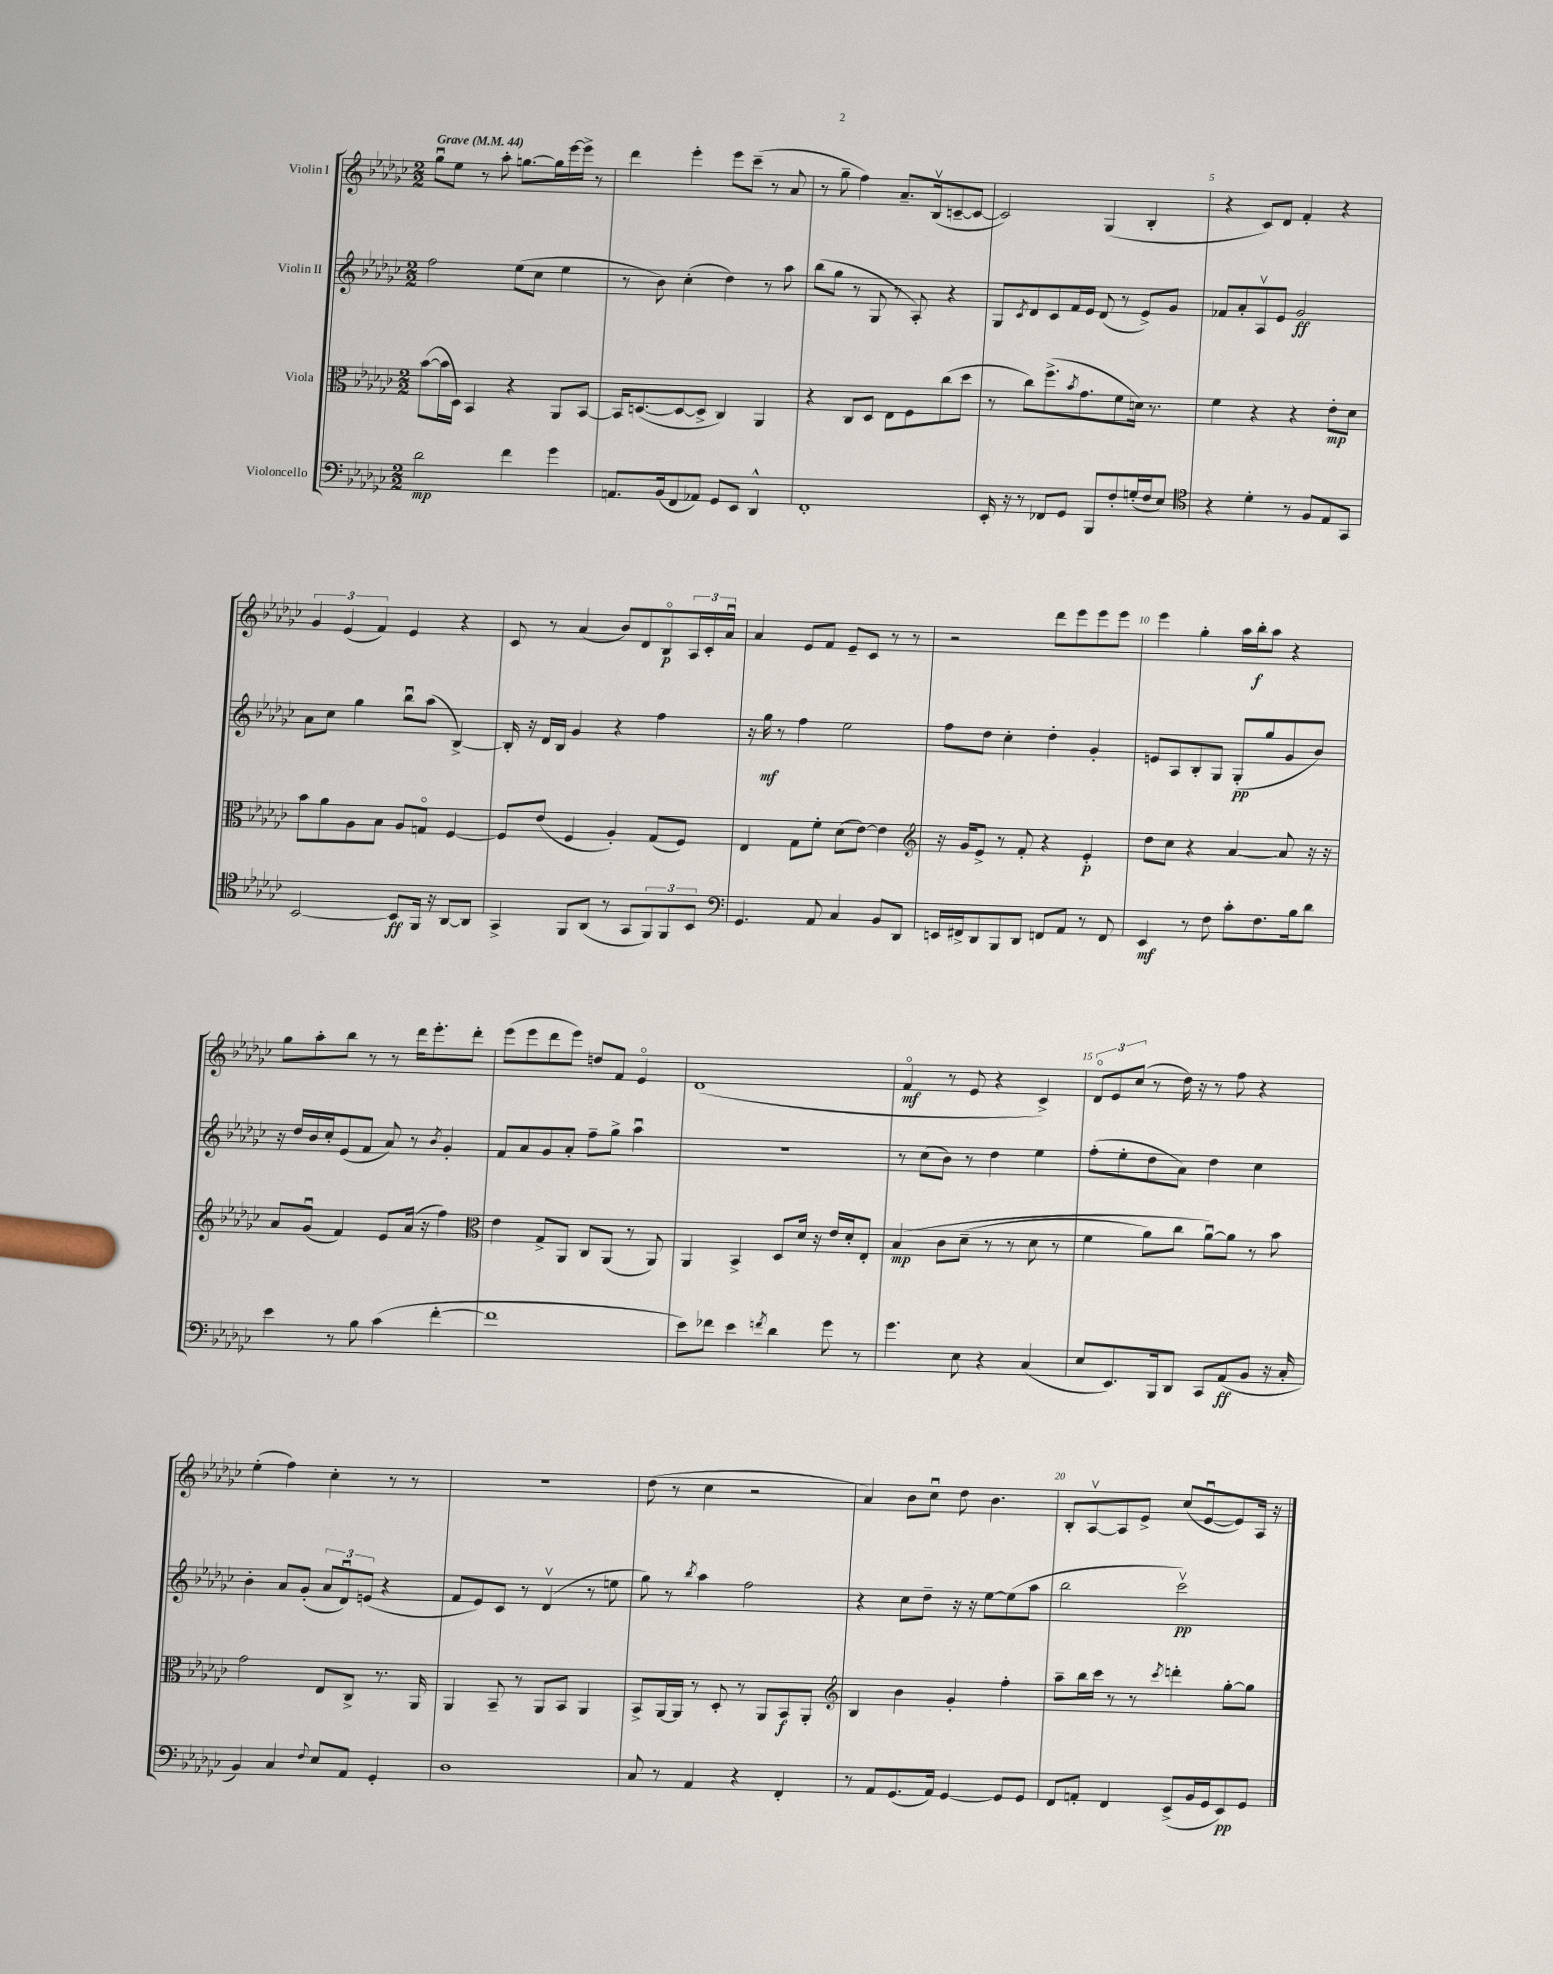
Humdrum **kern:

**kern	**kern	**kern	**kern
*staff4	*staff3	*staff2	*staff1
*clefF4	*clefC3	*clefG2	*clefG2
*k[b-e-a-d-g-c-]	*k[b-e-a-d-g-c-]	*k[b-e-a-d-g-c-]	*k[b-e-a-d-g-c-]
*M2/2	*M2/2	*M2/2	*M2/2
*MM44	*MM44	*MM44	*MM44
2d-	([8b-	2ff	8gg-u
.	16b-]	.	8ee-
.	16D-)	.	.
.	4BB-	.	8r
.	.	.	8aa-'
4f	4r	(8ee-	[8.gg
.	.	8cc-	.
.	.	.	16gg]
4g-	8AA-	4ee-	[16eee-
.	.	.	16eee-^]
.	[8BB-	.	8r
=	=	=	=
8.AA	16BB-]	8r	4ddd-
.	([8.D	.	.
.	.	8b-)	.
(16BB-	.	.	.
8FF	8D_	(4cc-'	4eee-'
8AA-)	8D^]	.	.
8GG-	4C-)	4dd-)	8eee-
8EE-	.	.	(8ccc-~
4DD-^^	4AA-	8r	8r
.	.	8aa-	8a-
=	=	=	=
1FF'	4r	(8bb-	8r
.	.	8gg-	8gg-~
.	8C-	8r	4ff)
.	8D-	8G-	.
.	8E-	8r	8.a-~
.	8F	8A-')	.
.	.	.	(16B-v
.	(8cc-	4r	[8c~
.	8dd-	.	8c_
=	=	=	=
16EE-'	8r	8G-	2c])
16r	.	.	.
.	.	8qc-	.
8r	8cc-)	8d-	.
8FF-	(8.ff^	8c-	.
8GG-	.	16f	.
.	8qb-	.	.
.	8.g-	16e-	.
8BBB-	.	(8d-	(4G-
8F'	8f	8r	.
(16G'	16d)	8e-^)	4B-'
16F	8.r	.	.
8E-)	.	8g-	.
=	=	=	=
*clefC4	*	*	*
4r	4f	8f-	4r
.	.	8a-'	.
4d-'	4r	8A-v	8c-)
.	.	8e-	8d-
8r	4r	2g-	4f'
8F	.	.	.
8E-	8e-'	.	4r
8GG-	8d-	.	.
=	=	=	=
[2BB-	8b-	8a-	6g-
.	8a-	8cc-	.
.	.	.	(6e-
.	8A-	4gg-	.
.	.	.	6f)
.	8B-	.	.
8BB-]	8A-	8bb-u	4e-
16FF	8Go	(8aa-	.
16r	.	.	.
[8AA-	[4F	[4B-^)	4r
8AA-]	.	.	.
=	=	=	=
4GG-^	8F]	16B-']	8c-
.	.	16r	.
.	(8e-	16d-	8r
.	.	16B-	.
8FF	4F	4g-	(4a-
(8AA-	.	.	.
8r	4A-')	4r	8b-)
8GG-	.	.	8d-
12FF)	(8G-	4ff	8B-o
12FF	.	.	.
.	8F)	.	24A-
12BB-	.	.	24c-'
.	.	.	24a-u
=	=	=	=
*clefF4	*	*	*
4.GG-	4E-	16r	4a-
.	.	16gg-	.
.	.	8r	.
.	8G-	4ff	8e-
8AA-	8f'	.	8f
4C-	(8d-	2ee-	8e-~
.	[8e-)	.	8c-
8BB-	4e-]	.	8r
8DD-	.	.	8r
=	=	=	=
*	*clefG2	*	*
16EE	16r	8ff	2r
16FF#^	16g-	.	.
8DD-	8e-^	8dd-	.
8BBB-	8r	4cc-'	.
8DD-	8f'	.	.
8FF	4r	4dd-'	8ddd-
8AA-	.	.	8eee-
8r	4e-'	4g-'	8eee-
8FF	.	.	8eee-
=	=	=	=
4EE-	8dd-	8e	4eee-
.	8cc-	8A-	.
8r	4r	8B-'	4gg-'
8F	.	8G-	.
8c-'	[4a-	(8G-'	16aa-
.	.	.	16bb-'
8.F	.	8gg-	8aa-
.	8a-]	8g-	4r
16B-	.	.	.
8d-	16r	8b-)	.
.	16r	.	.
=	=	=	=
4e-	8a-	16r	8gg-
.	.	16dd-	.
.	(8g-u	16b-	8aa-'
.	.	16cc-'	.
8r	4f)	(8e-	8bb-
8B-	.	8f	8r
(4c-	8e-	8a-)	8r
.	(16a-	8r	16ddd-
.	16r	.	8.eee-'
.	.	8qb-	.
[4f'	4ff)	4g-'	.
.	.	.	8ddd-'
=	=	=	=
*	*clefC3	*	*
1f]	4e-	8f	(8eee-
.	.	8a-	8eee-
.	8G-^	8g-	8ddd-
.	8AA-	8a-'	8eee-)
.	8C-	8ff~	8dd
.	(8AA-	8gg-^	8f
.	8r	4aa-u	4e-o
.	8AA-)	.	.
=	=	=	=
8e-)	4AA-	1r	(1d-
8f-	.	.	.
4e-	4BB-^	.	.
8qf	.	.	.
4d-	8D-	.	.
.	16d-	.	.
.	16r	.	.
8g-	16e-	.	.
.	16d-'	.	.
8r	8E-'	.	.
=	=	=	=
4.g-	&(4B-	8r	4fo
.	.	(8cc-	.
.	8c-	8b-)	8r
8E-	(8d-~	8r	8e-
4r	8r	4dd-	4r
.	8r	.	.
(4C-	8d-	4ee-	4c-^)
.	8r	.	.
=	=	=	=
8E-	4f	(8ff'	12d-o
.	.	.	12e-
8.EE-)	.	8ee-'	.
.	.	.	(12cc-
.	8a-)	8dd-	8r
16BBB-	.	.	.
8DD-	8cc-	8a-)	16dd-)
.	.	.	16r
8CC-	[8a-u&)	4dd-	8r
(8AA-	8a-]	.	8ff
8BB-	8r	4cc-	4r
16r	8b-	.	.
16C-'	.	.	.
=	=	=	=
4BB-)	2g-	4b-'	(4ee-'
4C-	.	8a-	4ff)
.	.	(8g-'	.
8qqF	.	.	.
8E-	8E-	12a-	4cc-'
.	.	12d-u)	.
8AA-	8C-^	.	.
.	.	(12e	.
4GG-'	8.r	4r	8r
.	.	.	8r
.	16AA-	.	.
=	=	=	=
1D-	4AA-	8f	1r
.	.	8e-)	.
.	8BB-~	8c-	.
.	8r	8r	.
.	8AA-	(4d-v	.
.	8BB-	.	.
.	4AA-	8r	.
.	.	8ee	.
=	=	=	=
8C-	8BB-^	8gg-)	(8dd-
8r	[16AA-	8r	8r
.	16AA-]	.	.
.	.	8qbb-	.
4AA-	8r	4aa-	4cc-
.	8D-'	.	.
4r	8r	2ff	2r
.	8AA-	.	.
4FF'	8BB-	.	.
.	8AA-'	.	.
=	=	=	=
*	*clefG2	*	*
8r	4B-	4r	4a-)
8AA-	.	.	.
(8.GG-	4b-	8cc-	8b-
.	.	8dd-~	8cc-u
16AA-)	.	.	.
[4GG-	4g-'	16r	8dd-
.	.	16r	.
.	.	[8ee-	4.b-
8GG-]	4ff'	(8ee-]	.
8GG-	.	8aa-	.
=	=	=	=
8FF	8aa-~	2bb-	8B-'
8AA'	16bb-	.	[8A-v
.	16ccc-	.	.
4FF	8r	.	8A-]
.	8r	.	8e-^
.	8qccc-	.	.
(8EE-^	4ddd'	2ccc-v)	(8cc-
16BB-	.	.	[8e-u
16GG-	.	.	.
8EE-)	[8gg-'	.	8e-])
8GG-	8gg-]	.	16A-
.	.	.	16r
==	==	==	==
*-	*-	*-	*-
